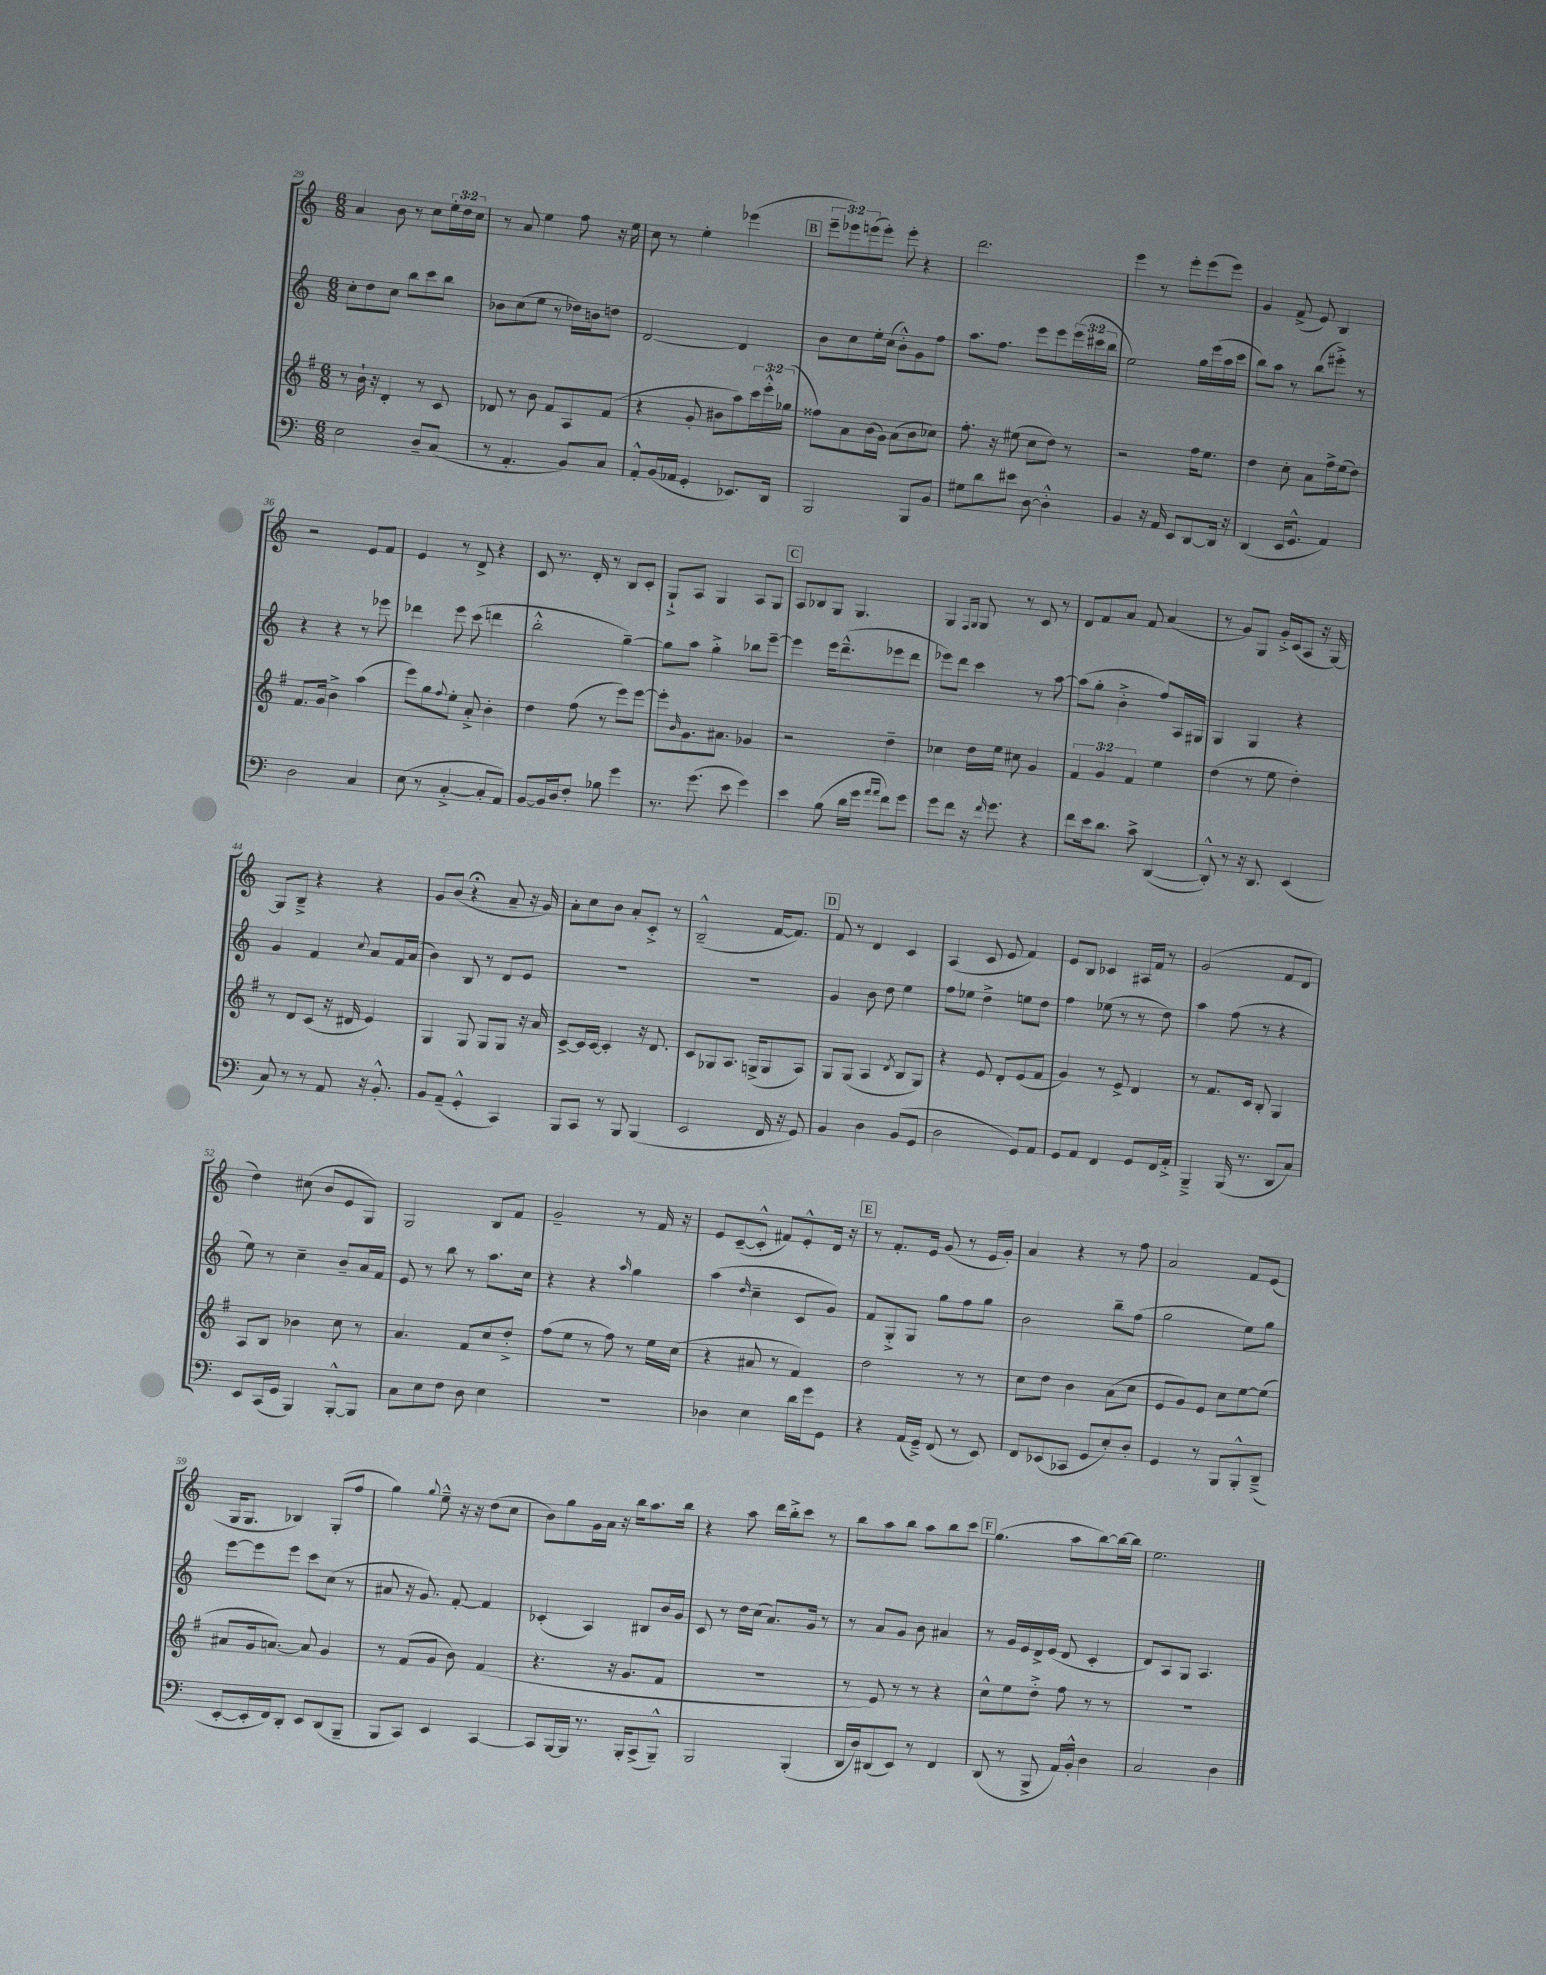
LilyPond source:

<<
\new StaffGroup <<
\new Staff = "s0" {
    \clef treble \key c \major \numericTimeSignature \time 6/8 \override Staff.TupletNumber.text = #tuplet-number::calc-fraction-text
    a'4 b'8 r8 c''8 \tuplet 3/2 { e''16-. d''16 c''16 } |
    r8 a'8 e''4 f''8 r16 e''16 |
    c''8 r8 e''4-. ees'''4( |
    \mark \markup { \box "B" } \tuplet 3/2 { e'''8-- ees'''8) e'''8( } e'''8-.) e'''8-. r4 |
    d'''2. |
    e'''4 r8 e'''8-. e'''8( e'''8) |
    g'4 f'8->( e'8) b4 |
    r2 e'8 f'8 |
    e'4 r8 d'8-> r4 |
    c'8 r8. d'16-. r8 b8 c'8-. |
    g8-!-> a8 g4 a8 g8 |
    \mark \markup { \box "C" } a8 bes8 g8 g4. |
    g4 \grace { f16 g16 } g8 r8 c'8 r8 |
    d'8 f'8 a'8 f'8 a'4( |
    r8 g'8) g8 g'16-.-> c'16( a8 r16 g16~) |
    g8 b8---> r4 r4 |
    g'8 b'8( r4\fermata a'8-- r16 g'16) |
    a'8-. c''8 b'8 a'8-. c'8-.-> r8 |
    b2---^( f'16~ f'8.) |
    \mark \markup { \box "D" } f'8 r8 d'4 c'4 |
    a4( c'8 e'8 f'4) |
    e'8 b8 ces'4 ais16 f'16 r8 |
    g'2( f'8 d'8 |
    d''4) cis''8( b'8 e'8 g8) |
    g2 b8 f'8 |
    g'2-- r8 f'16 r16 |
    e'8 c'8~--( c'8-.-^ fis'8) e'8-.-^ d'16 r16 |
    \mark \markup { \box "E" } r8 f'8.-. e'16 g'8( r8 e'16 g'16-.) |
    a'4 r4 r8 f''8 |
    a'2 f'8 e'8( |
    g16 g8. bes4) g8-.( f''8 |
    g''4) \appoggiatura { g''8 } e''8---^ r16 r16 d''8( c''8 |
    b'8) g''8 g'16 a'16 r16 b''16 a''8. b''16 |
    r4 a''8 d'''16 b''16-.-> c'''8 r8 |
    b''8 a''8 b''8 a''8 b''8 c'''8 |
    \mark \markup { \box "F" } g''4.( a''8 b''8~) b''16~ b''16 |
    e''2. \bar "|." |
}
\new Staff = "s1" {
    \clef treble \key c \major \numericTimeSignature \time 6/8 \override Staff.TupletNumber.text = #tuplet-number::calc-fraction-text
    c''8-. d''8 c''8 b''8 c'''8 b''8 |
    bes'8 c''8( e''8 r8 des''16) b'16 d''8 |
    d'2~ d'4 |
    \mark \markup { \box "B" } b'8 c''8 e''16-. c''16( b'8-.-^) g'8 f''8 |
    a''8. f''8. e'''8 e'''8 \tuplet 3/2 { e'''16( cis'''16 b''16 } |
    e''2) g''16 e'''16( a''16 c'''16 |
    b''8) a''8 r8 b''8( eis'''8-.->) r8 |
    r4 r4 r8 ees'''8 |
    des'''4 e'''8 c'''8( d'''4 |
    b''2-.-^ g''4~--) |
    g''8 a''8 g''4-.-> bes''8 e'''8~-- |
    \mark \markup { \box "C" } e'''4 e'''16 d'''8.---^( ees'''8 d'''8 |
    ees'''8) d'''8 c'''4 r8 a''8~ |
    a''8( g''8-. b'4-.-> f''8) a16 gis16 |
    g4 g4 r4 |
    g'4 f'4 \appoggiatura { c''8 } a'8 f'16 a'16( |
    b'4) b8 r8 d'8 e'8 |
    R2. |
    R2. |
    \mark \markup { \box "D" } g'4 b'8 d''8 e''4 |
    f''8 ees''8 d''4-> e''8 d''8 |
    f''4 ees''8( r8 r8 d''8) |
    a''4 f''8( r8 r4 |
    e''8) r8 c''4-- b'8-- a'16 f'16 |
    e'8 r8 b''8 r8 a''8. c''16 |
    r4 r4 \grace { a''16 } g''4 |
    a''4( \grace { d''16 } c''4-- c'8 g'8) |
    \mark \markup { \box "E" } f'8 g8-.-> g8 g''8 f''8 g''8 |
    b'2 b''8-- f''8( |
    g''2 e''8) g''8 |
    e'''8~ e'''8 e'''8 c'''8 c''8( r8 |
    ais'8 r16 g'8.) f'8~-. f'4 |
    ces'4-.( a4) bis8 b'16 g'16 |
    c'8 r8 d''16 c''16( a'8.) g'16 r8 |
    r8 a'8 g'8 b'8 ais'4 |
    \mark \markup { \box "F" } r8 g'16 e'16 d'16-> e'16( d'8 c'4-. |
    d'8) a8 g8 a4. \bar "|." |
}
\new Staff = "s2" {
    \clef treble \key g \major \numericTimeSignature \time 6/8 \override Staff.TupletNumber.text = #tuplet-number::calc-fraction-text
    r8 b'16-! r16 d'4-. r8 c'8 |
    des'8 r8 b'8 fis'8 a8 fis'8( |
    r4 g'8-. bis'8 a''8) \tuplet 3/2 { c'''16 e'''16-.-^ ges''16( } |
    \mark \markup { \box "B" } fisis''8) a'8 b'16( g'16) a'8( b'8 ces''8) |
    fis''8.-. r16 eis''8( c''8 d''8) r8 |
    r2 fis''16 e''8. |
    d''4 c''8-. a'8 fis''16-> e''16( d''8) |
    fis'8. g'16 b'4-> a''4( |
    e'''8) g''8 \appoggiatura { fis''8 } e''8-. a'8-.-> b'4-. |
    d''4 fis''8( r8 e'''8) e'''8~ |
    e'''8-. \grace { b'16 } g'8. ais'8. ges'4 |
    \mark \markup { \box "C" } r2 d''4-- |
    ces''4 d''16 e''16 cis''8 g'4 |
    \tuplet 3/2 { fis'4 g'4 fis'4 } e''4 |
    d''4( r8 e''8 d''4-.) |
    r8 d'8 c'8( r16 dis'16 e'4) |
    g4 g8 g8 g8 r16 a'16 |
    c'8~-> c'16 c'16~ c'4-. r16 d'8. |
    c'8 ges8 a8. g16->( g8 a8) |
    \mark \markup { \box "D" } g8 g8( a4 \acciaccatura { d'8 } b8 g8) |
    r4 e'8 d'8-. e'8( fis'8 |
    g'4) r8 e'8-> d'4 |
    r8 fis'8. c'16 b8-. g4 |
    a8 b8 bes'4 c''8 r8 |
    a'4. fis'8 c''8 d''8-.-> |
    fis''8( e''8 r8 fis''8) r8 e''16 c''16( |
    r4 ais'8 r8 fis'4) |
    \mark \markup { \box "E" } d''2 r8 r8 |
    c''8 d''8 b'4 a'8( c''8 |
    e'8 g'8) e'8 c''8 e''8~ e''8( |
    ais'8 g'16 a'8.~) a'8 g'4 |
    r8 fis'8( g'8 b'8) fis'4( |
    r4. r16 g'8. fis'8 |
    R2. |
    r8 e'8) r8 r8 r4 |
    \mark \markup { \box "F" } c''8-^ e''8 d''8-.-> fis''8 r8 r8 |
    R2. \bar "|." |
}
\new Staff = "s3" {
    \clef bass \key c \major \numericTimeSignature \time 6/8
    e2 d8-- c8( |
    r8 a,4.-. b,8) c8 |
    a,8-.-^ b,16( aes,16 g,4-. ees,8.) d,16 |
    \mark \markup { \box "B" } b,,2 b,,8 b,8 |
    gis8 d'8 eis'8 d8~ d4-.-^ |
    b,4 r16 a,16 e,8 d,8~ d,16 r16 |
    d,4( e,16 g,8.-^ a,4) |
    d2 c4 |
    e8( r8 c4~-.-> c8-. a,8) |
    b,8~ b,16 d16 f8-. bes8 g'4 |
    r8. g'8.( e'8 g'4) |
    \mark \markup { \box "C" } e'4 b8( d'16 g'16 \grace { a'16 a'16 } f'8) g'8 |
    g'8 f'8 r16 \grace { f'16 } g'8. r4 |
    f'8 e'16 d'8. c'8-> d,4~( |
    d,8-.-^) r8 r16 d,8. e,4( |
    c8) r8 r8 a,8 r16 b,8.-.-^ |
    b,8 a,8--( g,4-.-^ c,4) |
    b,,8 c,8 r8 b,,8 b,,4( |
    e,2 f,16 r16 g,8) |
    \mark \markup { \box "D" } b,4 d4 b,8( g,8 |
    d2 g,8) a,8 |
    g,8 a,8 f,4 g,8 f,16 a,16-.-> |
    b,,4---> b,,16( r8. d,8 c8) |
    e,8 c,16( g,16 b,,4) b,,8~-.-^ b,,8 |
    c8 e8 f8 d8 e4 |
    R2. |
    des4 e4 d'16 g'16 g,8 |
    \mark \markup { \box "E" } r4 a,16( g,16--->) f,8( r8 e,8) |
    f,8 ees,8( ces,8 g,8 e8-.) d8-. |
    g,4 r8 b,,8 b,,8-.-^ d,8--->( |
    e,8~-. e,16-. f,16) d,8-. e,8 d,8( b,,8-- |
    b,,8 c,8) e,4 c,4~ |
    c,8 b,,16~ b,,16 r8. b,,16-. c,8->( b,,8---^) |
    b,,2 b,,4-.( |
    d,16 d16) dis,8( e,8) r8 f,4 |
    \mark \markup { \box "F" } d,8( r8 b,,8-> a,16) b,16-.-^ d4 |
    c2 d4 \bar "|." |
}
>>
>>
\layout { \context { \Score currentBarNumber = #29 } }
